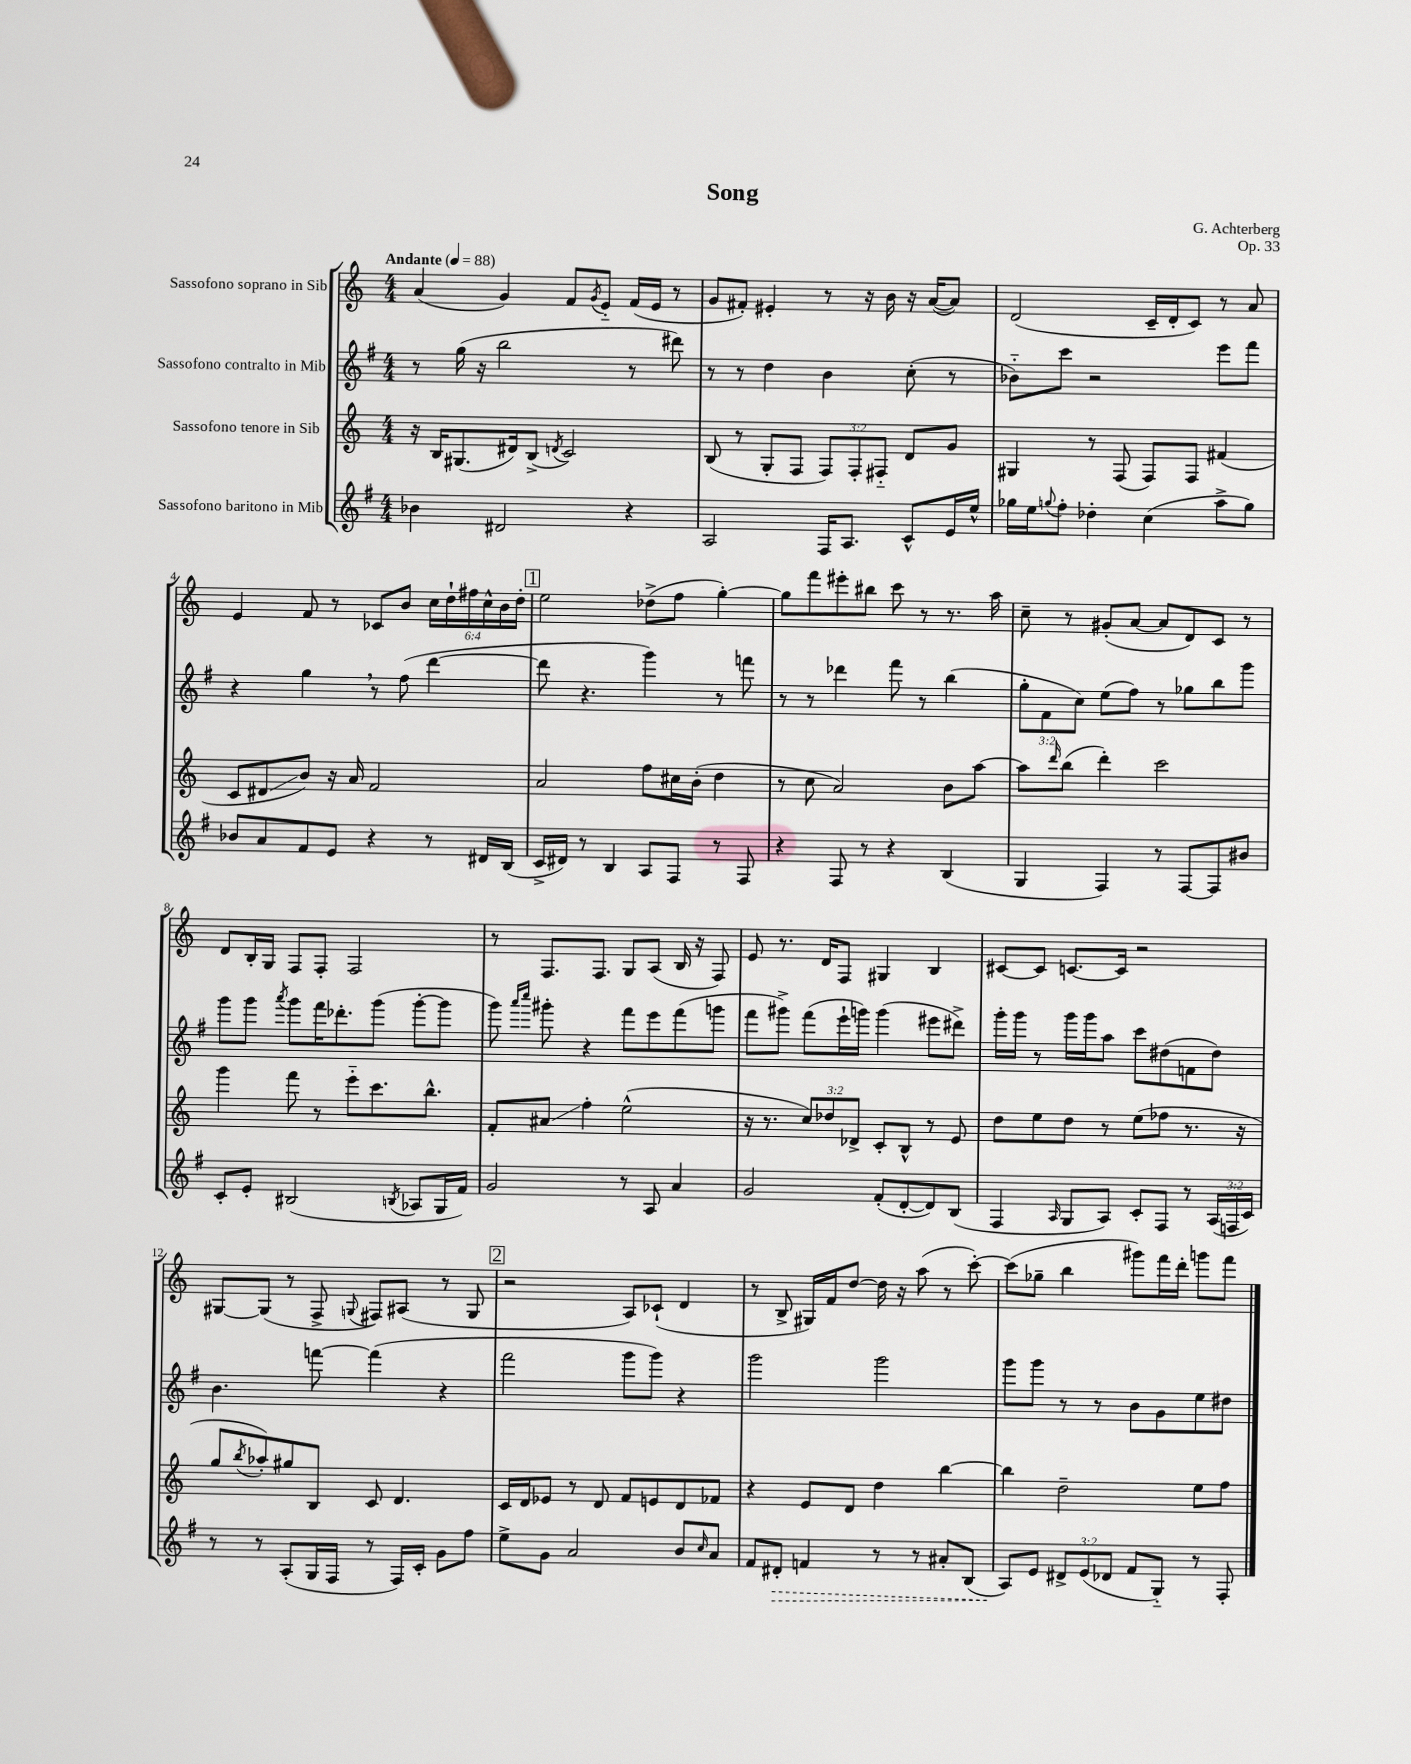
\header { title = "Song" composer = "G. Achterberg" opus = "Op. 33" }
<<
\new StaffGroup <<
\new Staff = "s0" \with { instrumentName = "Sassofono soprano in Sib" } {
    \clef treble \key c \major \numericTimeSignature \time 4/4 \override Staff.TupletNumber.text = #tuplet-number::calc-fraction-text \tempo "Andante" 4 = 88
    a'4( g'4) f'8 \acciaccatura { g'8 } e'8-_ f'16( e'16 r8 |
    g'8 fis'8-.) eis'4-. r8 r16 b'16 r16 a'16~( a'8) |
    d'2( c'16-- d'16-. c'8) r8 a'8 |
    e'4 f'8 r8 ces'8 b'8 \tuplet 6/4 { c''16 d''16-! fis''16 c''16-^ b'16 d''16-. } |
    \mark \markup { \box "1" } e''2 des''8->( f''8 g''4~-.) |
    g''8 f'''8 eis'''8-. bis''8 c'''8 r8 r8. a''16 |
    c''8-- r8 gis'8-.( a'8~ a'8 d'8) c'8 r8 |
    d'8 b16-. g16 f8 f8-. f2 |
    r8 f8. f8. g8 a8( b16 r16 f8) |
    e'8 r8. d'16 f8 gis4 b4 |
    cis'8~ cis'8 c'8.~ c'16 r2 |
    gis8~ gis8( r8 f8-> \appoggiatura { g8 } fis8) ais8( r8 g8 |
    \mark \markup { \box "2" } r2 a8) ces'8-!( d'4 |
    r8 b8-> gis16) f'16 d''8~ d''16 r16 a''8( r8 c'''8~-.) |
    c'''8( ges''8-- b''4 gis'''8) f'''16 d'''16-. g'''8 f'''8 \bar "|." |
}
\new Staff = "s1" \with { instrumentName = "Sassofono contralto in Mib" } {
    \clef treble \key g \major \numericTimeSignature \time 4/4 \override Staff.TupletNumber.text = #tuplet-number::calc-fraction-text
    r8 g''16( r16 b''2 r8 dis'''8) |
    r8 r8 d''4 b'4 c''8-.( r8 |
    bes'8-_) c'''8 r2 e'''8 fis'''8 |
    r4 g''4 \breathe r8 fis''8( d'''4~ |
    \mark \markup { \box "1" } d'''8 r4. g'''4) r8 f'''8 |
    r8 r8 des'''4 fis'''8 r8 b''4( |
    \tuplet 3/2 { g''8-. fis'8 c''8) } e''8( fis''8) r8 ges''8 b''8 g'''8 |
    g'''8 g'''8 \acciaccatura { a'''8 } g'''8 fis'''16 des'''8.-. g'''8( g'''8~-. g'''8 |
    g'''8) \grace { a'''16 c''''16 } gis'''8-. r4 fis'''8 e'''8 fis'''8( g'''8 |
    fis'''8 gis'''8->) fis'''8( e'''16-! g'''16) g'''4( eis'''8 dis'''8->) |
    g'''16-. g'''16 r8 g'''16 g'''16 a''8 c'''8 dis''8( f'8 dis''8) |
    b'4. f'''8~ f'''4( r4 |
    \mark \markup { \box "2" } fis'''2 g'''8 g'''8) r4 |
    g'''2 g'''2 |
    g'''8 g'''8 r8 r8 b'8 g'8 e''8 dis''8 \bar "|." |
}
\new Staff = "s2" \with { instrumentName = "Sassofono tenore in Sib" } {
    \clef treble \key c \major \numericTimeSignature \time 4/4 \override Staff.TupletNumber.text = #tuplet-number::calc-fraction-text
    r16 b16 gis8.( dis'16) b8->( \acciaccatura { d'8 } c'2) |
    b8( r8 g8-. f8 \tuplet 3/2 { f8) f8-. fis8-_ } d'8 g'8 |
    gis4 r8 f8( f8) f8 fis'4( |
    c'8 dis'8\glissando b'8) r16 a'16 f'2 |
    \mark \markup { \box "1" } a'2 f''8 cis''16 b'16-.( d''4 |
    r8 c''8 a'2) b'8 a''8~ |
    a''8 \grace { d'''16 } b''8( d'''4-.) c'''2 |
    g'''4 f'''8 r8 e'''8-_ c'''8. b''8.-^ |
    f'8-. ais'8\glissando f''4-. e''2-^( |
    r16 r8. \tuplet 3/2 { c''8) des''8 des'8-> } c'8-. b8-^ r8 e'8 |
    d''8 e''8 d''8 r8 e''8( fes''8 r8. r16 |
    g''8 \acciaccatura { b''8 } aes''8-.) gis''8 b8 c'8 d'4. |
    \mark \markup { \box "2" } c'16 d'16 ees'8 r8 d'8 f'8 e'8 d'8 fes'8 |
    r4 e'8 d'8 d''4 b''4~ |
    b''4 d''2-- e''8 f''8 \bar "|." |
}
\new Staff = "s3" \with { instrumentName = "Sassofono baritono in Mib" } {
    \clef treble \key g \major \numericTimeSignature \time 4/4 \override Staff.TupletNumber.text = #tuplet-number::calc-fraction-text
    bes'4 dis'2 r4 |
    a2 fis16 a8. c'8-^ e'16 e''16-^ |
    ges''16 e''16 \appoggiatura { g''8 } fis''8-. des''4-. c''4( a''8-> g''8) |
    bes'8 a'8 fis'8 e'8 r4 r8 dis'16 b16( |
    \mark \markup { \box "1" } c'16-> dis'16) r8 b4 a8 fis8 r8 fis8 |
    r4 fis8 r8 r4 b4( |
    g4 fis4) r8 fis8~ fis8 bis'8 |
    c'8-. e'8-. bis2( \acciaccatura { b8 } aes8 g16 fis'16) |
    g'2 r8 a8 a'4 |
    g'2 fis'8-.( d'8~-. d'8) b8( |
    fis4 \grace { a16 } g8 a8) c'8-. fis8 r8 \tuplet 3/2 { a16( f16 c'16) } |
    r8 r8 a8-.( g16 fis16 r8 fis16) c'16-. g'8 fis''8 |
    \mark \markup { \box "2" } e''8-> g'8 a'2 b'8 \grace { c''16 } a'8 |
    fis'8 \once \override Hairpin.style = #'dashed-line dis'8-.\> f'4 r8 r8 ais'8-. b8( |
    a8\!) e'8 \tuplet 3/2 { dis'8-> e'8( des'8 } fis'8 g8-_) r8 fis8-. \bar "|." |
}
>>
>>
